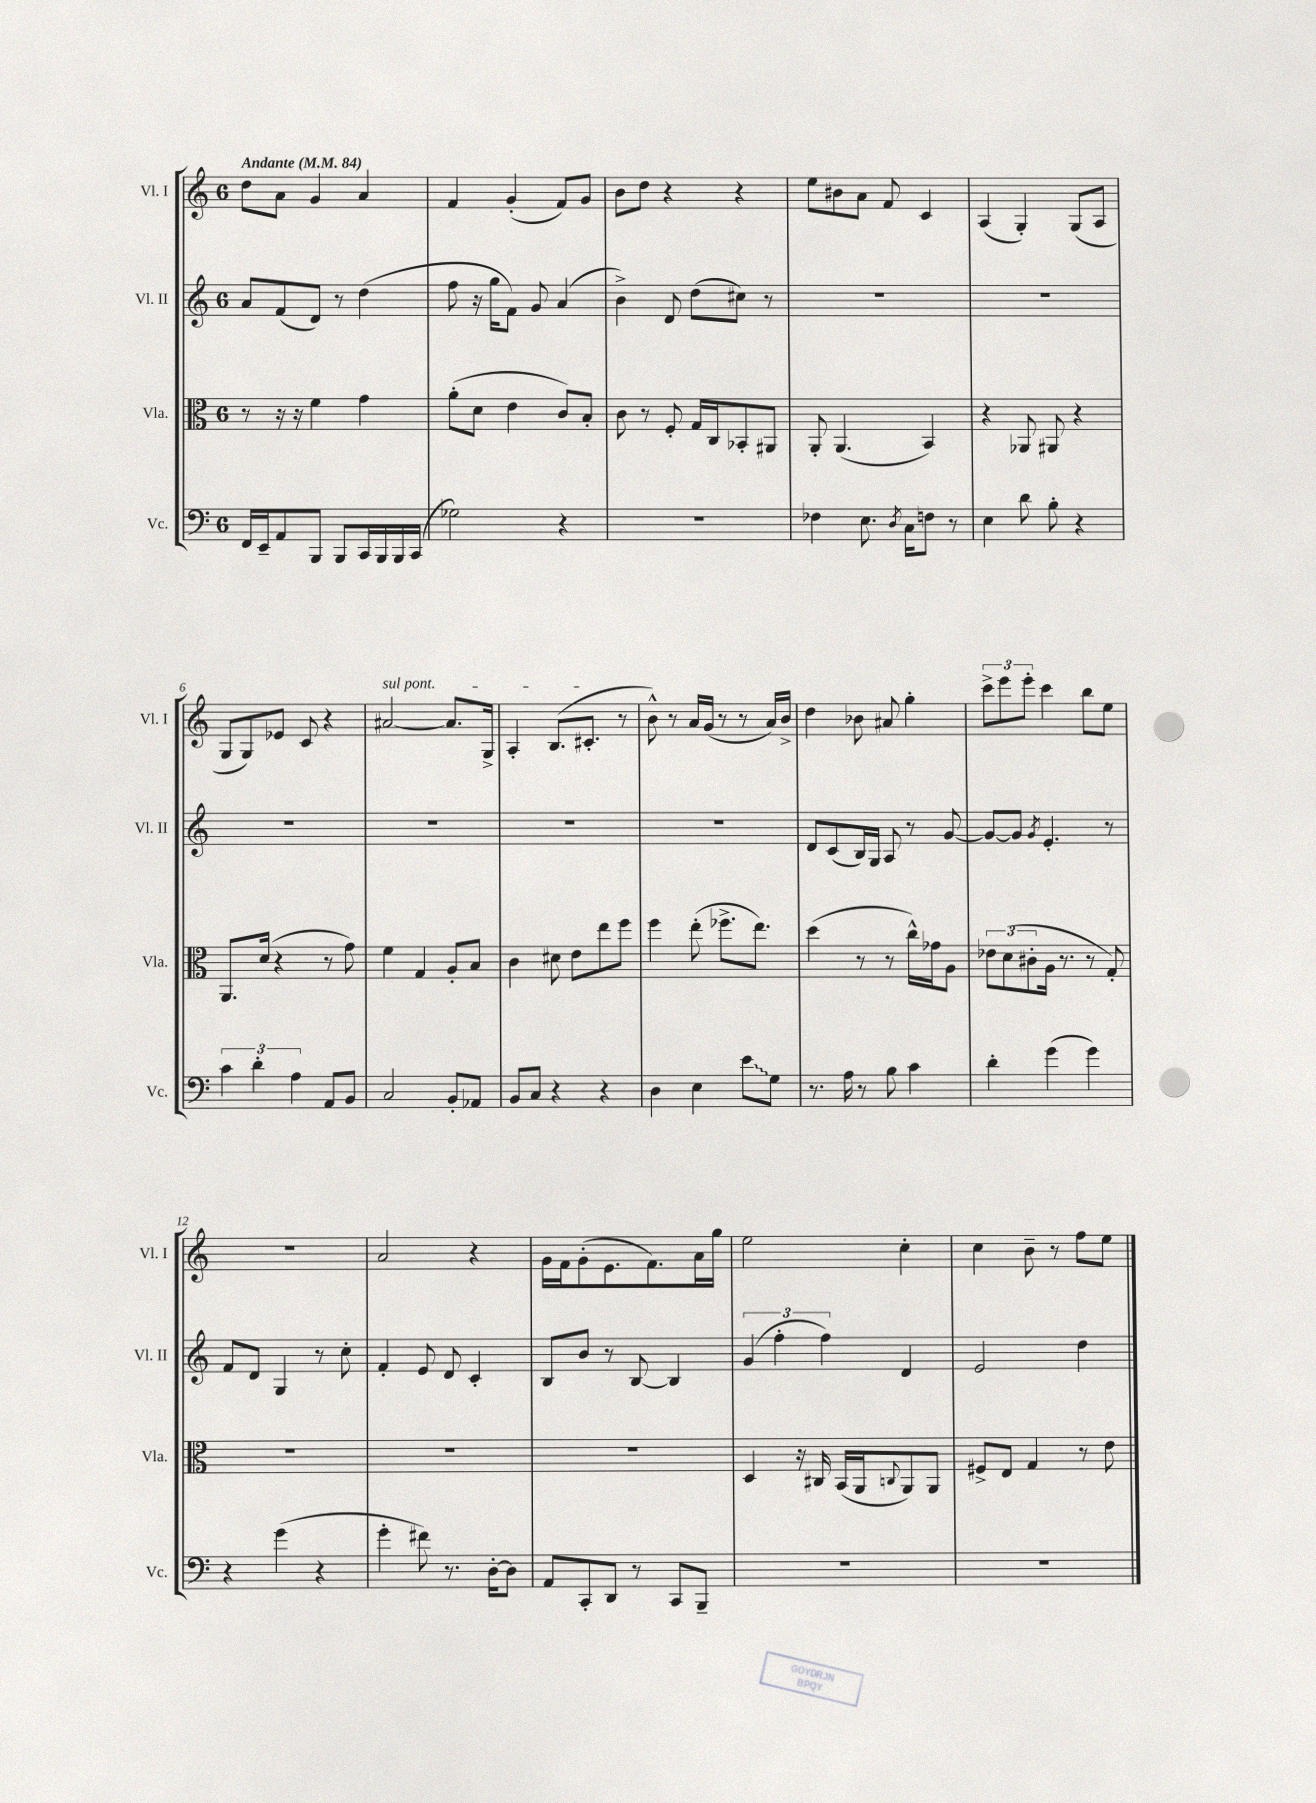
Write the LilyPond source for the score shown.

<<
\new StaffGroup <<
\new Staff = "s0" \with { instrumentName = "Vl. I" shortInstrumentName = "Vl. I" } {
    \clef treble \key c \major \once \override Staff.TimeSignature.style = #'single-digit \time 6/8 \tempo "Andante" 4 = 84
    d''8 a'8 g'4 a'4 |
    f'4 g'4-.( f'8) g'8 |
    b'8 d''8 r4 r4 |
    e''8 bis'8 a'8 f'8 c'4 |
    a4( g4-.) g8( a8 |
    g8 g8) ees'8 c'8 r4 |
    \once \override TextSpanner.bound-details.left.text = \markup { \italic "sul pont." } ais'2~\startTextSpan ais'8. g16-> |
    a4-. b8.( cis'8.-.\stopTextSpan r8 |
    b'8-^) r8 a'16 g'16( r8 r8 a'16) b'16-> |
    d''4 bes'8 ais'8 g''4-. |
    \tuplet 3/2 { c'''8-> e'''8 e'''8-. } c'''4 b''8 e''8 |
    R2. |
    a'2 r4 |
    g'16 f'16 g'8-.( e'8. f'8.) a'16 g''16 |
    e''2 c''4-. |
    c''4 b'8-- r8 f''8 e''8 \bar "|." |
}
\new Staff = "s1" \with { instrumentName = "Vl. II" shortInstrumentName = "Vl. II" } {
    \clef treble \key c \major \once \override Staff.TimeSignature.style = #'single-digit \time 6/8
    a'8 f'8( d'8) r8 d''4( |
    f''8 r16 g''16 f'8) g'8 a'4( |
    b'4->) d'8 d''8( cis''8) r8 |
    R2. |
    R2. |
    R2. |
    R2. |
    R2. |
    R2. |
    d'8 c'8( b16) g16 a8 r8 g'8~ |
    g'8~ g'8 \acciaccatura { g'8 } e'4.-. r8 |
    f'8 d'8 g4 r8 c''8-. |
    f'4-. e'8 d'8 c'4-. |
    b8 b'8 r8 b8~ b4 |
    \tuplet 3/2 { g'4( f''4-. f''4) } d'4 |
    e'2 d''4 \bar "|." |
}
\new Staff = "s2" \with { instrumentName = "Vla." shortInstrumentName = "Vla." } {
    \clef alto \key c \major \once \override Staff.TimeSignature.style = #'single-digit \time 6/8
    r8 r16 r16 f'4 g'4 |
    a'8-.( d'8 e'4 c'8) b8-. |
    c'8 r8 f8-. g16 c16 bes,8-. ais,8 |
    a,8-. a,4.( b,4) |
    r4 aes,8 ais,8 r4 |
    a,8. d'16( r4 r8 g'8) |
    f'4 g4 a8-. b8 |
    c'4 dis'8 e'8 e''8 f''8 |
    f''4 e''8-.( fes''8.-> e''8.) |
    d''4( r8 r8 c''16-^) ges'16 a8 |
    \tuplet 3/2 { ees'8 d'8( cis'8-. } a16 r8. r8 g8-.) |
    R2. |
    R2. |
    R2. |
    d4 r16 cis16 b,16( a,16 \appoggiatura { c8 } a,8) a,8 |
    fis8-> e8 g4 r8 e'8 \bar "|." |
}
\new Staff = "s3" \with { instrumentName = "Vc." shortInstrumentName = "Vc." } {
    \clef bass \key c \major \once \override Staff.TimeSignature.style = #'single-digit \time 6/8
    f,16 e,16-- a,8 b,,8 b,,8 c,16 b,,16 b,,16 c,16( |
    ges2) r4 |
    R2. |
    fes4 e8. \acciaccatura { d8 } c16 f8 r8 |
    e4 d'8 b8-. r4 |
    \tuplet 3/2 { c'4 d'4-. a4 } a,8 b,8 |
    c2 b,8-. aes,8 |
    b,8 c8 r4 r4 |
    d4 e4 \once \override Glissando.style = #'zigzag e'8\glissando g8 |
    r8. a16 r8 b8 c'4 |
    d'4-. g'4( g'4) |
    r4 g'4( r4 |
    g'4-. fis'8) r8. d16~-. d8 |
    a,8 c,8-. d,8 r8 c,8 b,,8-- |
    R2. |
    R2. \bar "|." |
}
>>
>>
